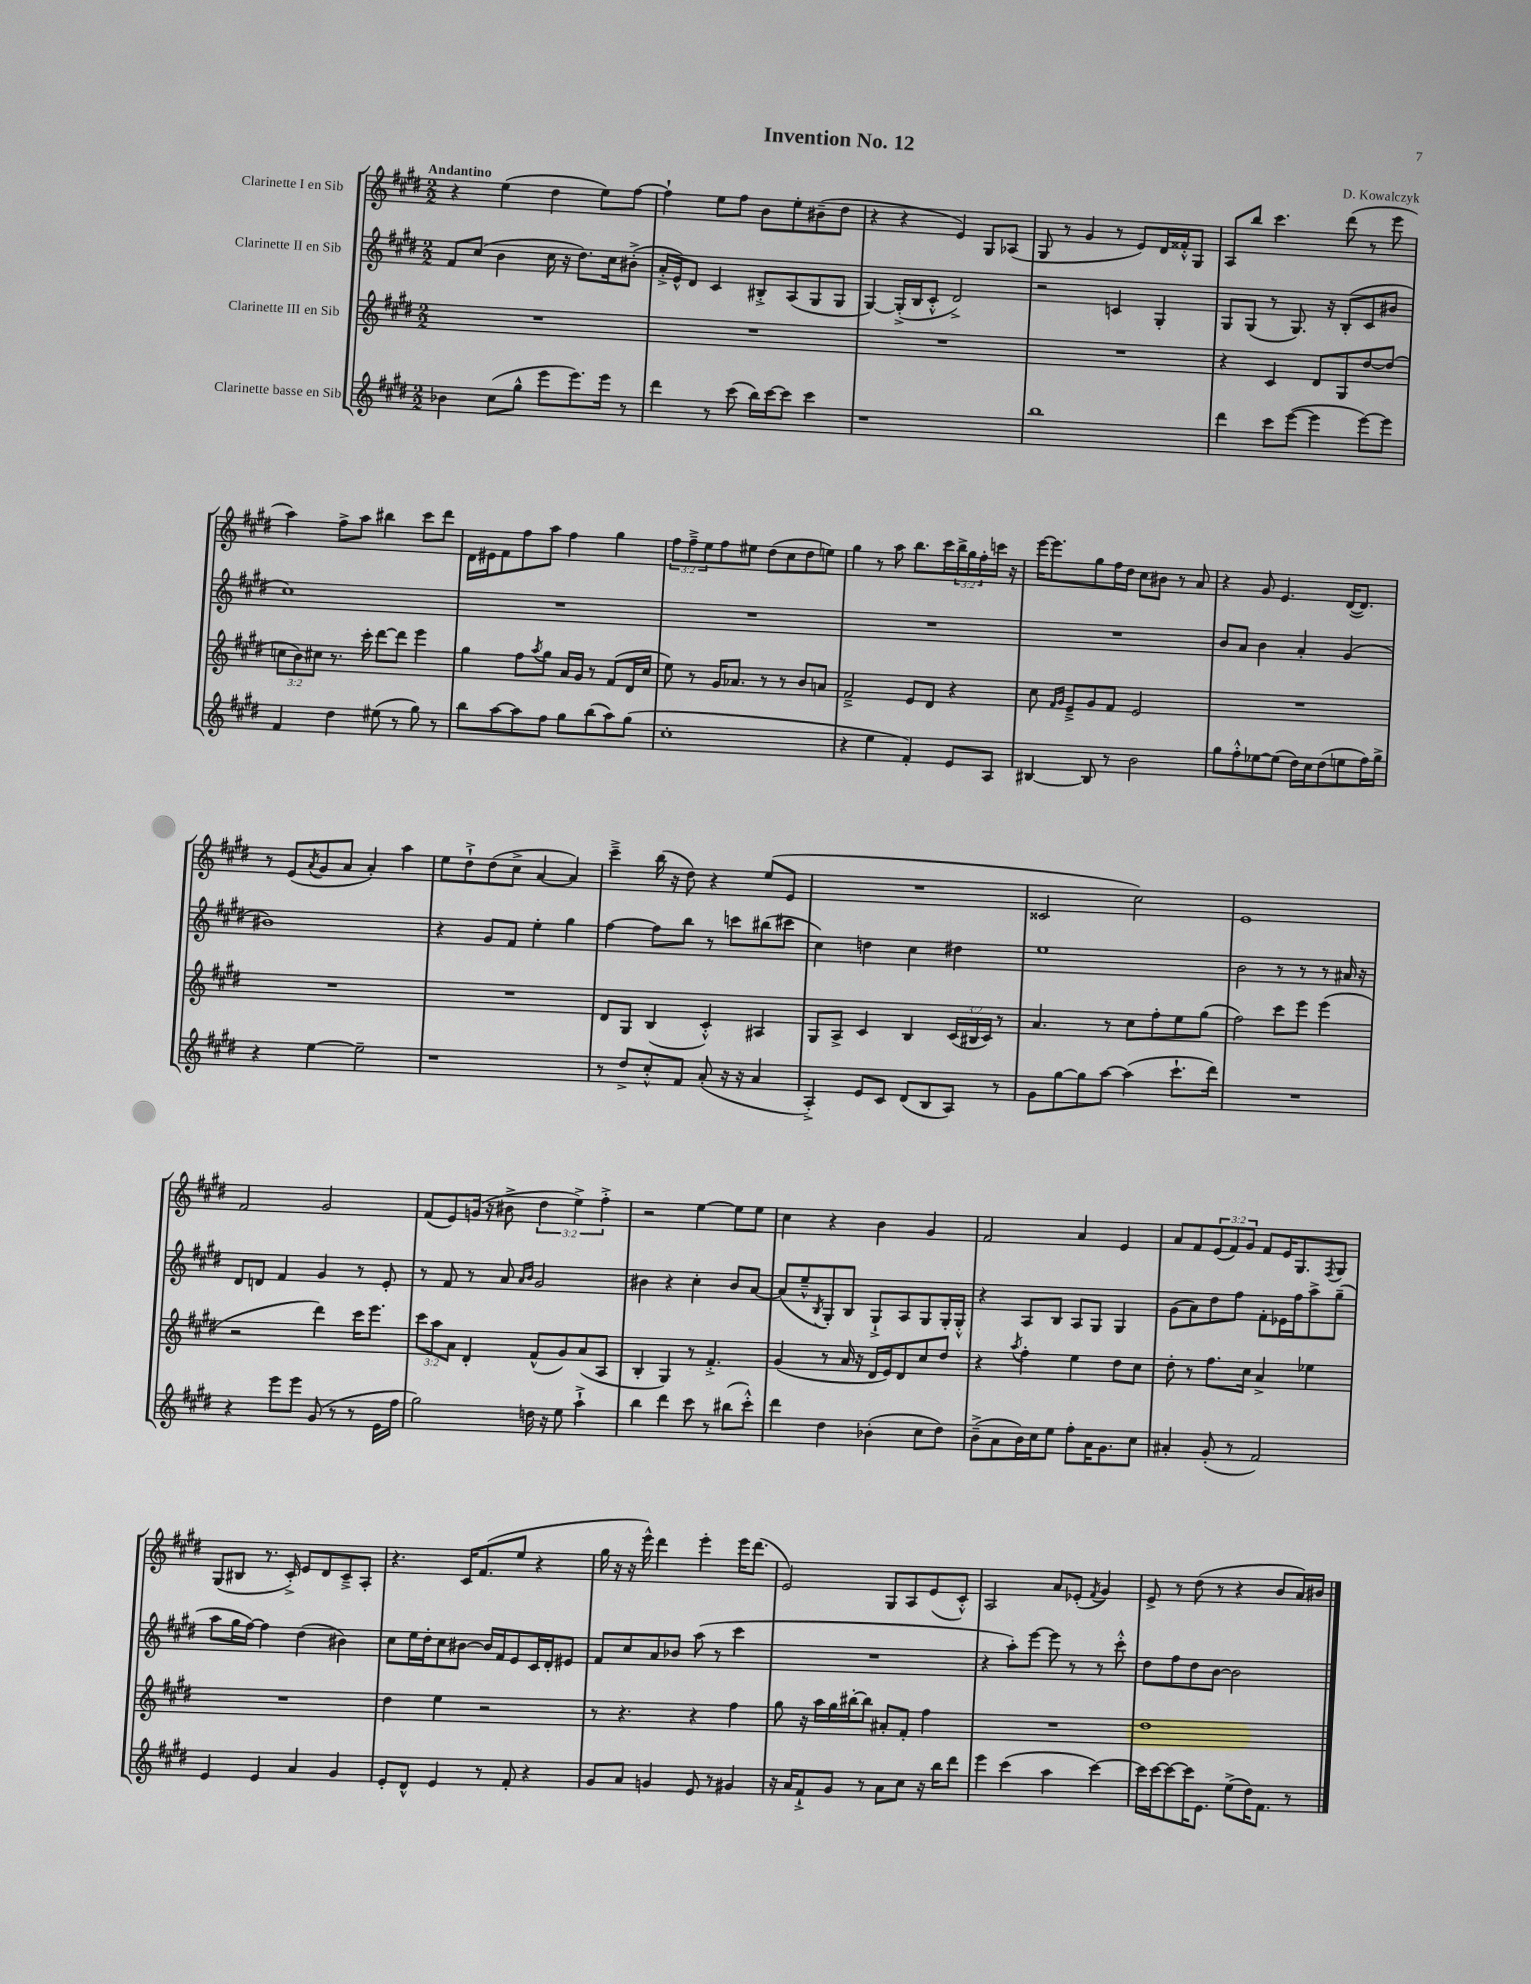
\header { title = "Invention No. 12" composer = "D. Kowalczyk" }
<<
\new StaffGroup <<
\new Staff = "s0" \with { instrumentName = "Clarinette I en Sib" } {
    \clef treble \key e \major \numericTimeSignature \time 2/2 \override Staff.TupletNumber.text = #tuplet-number::calc-fraction-text \tempo "Andantino"
    r4 e''4( dis''4 e''8) fis''8~ |
    fis''4-! e''8 fis''8 b'8 e''8-. bis'8--( dis''8 |
    r4 r4 e'4) gis8 aes8( |
    gis8 r8 gis'4 r8 e'8) dis'16 fisis'16-.-^ gis8 |
    a8 b''8 cis'''4. dis'''8( r8 e'''8 |
    a''4) fis''8-> a''8 bis''4 cis'''8 dis'''8 |
    dis'16 eis'16 fis'8 fis''8 a''8 fis''4 gis''4 |
    \tuplet 3/2 { fis''8 fis''8---> e''8 } fis''8 eis''8 dis''8( cis''8 dis''8 e''8) |
    gis''4 r8 a''8 b''8. cis'''16 \tuplet 3/2 { b''16-> gis''16 fis''16-. } c'''16 r16 |
    e'''16~ e'''8. gis''8 fis''16 dis''16 cis''8 bis'8 r8 a'8 |
    r4 gis'8 e'4. dis'16~( dis'8.) |
    r8 e'8( \acciaccatura { a'8 } gis'8 a'8 a'4-.) a''4 |
    e''8 dis''8-!-> dis''8( cis''8-> a'4~ a'4) |
    cis'''4---> b''16( r16 dis''8) r4 e''8( e'8 |
    R1 |
    cisis'2 cis''2) |
    e'1 |
    fis'2 gis'2 |
    fis'8( e'8) g'16( r16 bis'8-> \tuplet 3/2 { dis''4 e''4->) fis''4-.-> } |
    r2 e''4~ e''8 e''8 |
    cis''4 r4 b'4 gis'4 |
    fis'2 a'4 e'4 |
    a'8 fis'8 \tuplet 3/2 { e'8( fis'8) gis'8 } fis'8 e'16 gis8. \acciaccatura { fis8 } gis8 |
    gis8( bis8 r8. cis'16-.->) e'8 dis'8 cis'8---> a8-. |
    r4. cis'16 fis'8.( e''8 r4 |
    gis''16 r16 r16 e'''16-^) dis'''4 e'''4-. e'''16 dis'''8.( |
    e'2) gis8 a8 e'8( cis'8-.-^) |
    a2 a'8 ees'8-.( \acciaccatura { fis'8 } gis'4) |
    e'8-> r8 dis''8( r8 r4 b'8 a'16) bis'16 \bar "|." |
}
\new Staff = "s1" \with { instrumentName = "Clarinette II en Sib" } {
    \clef treble \key e \major \numericTimeSignature \time 2/2
    fis'8 cis''8( b'4 cis''16 r16 dis''8.) cis''16 bis'8-.->( |
    a'16-.-> e'16-^) dis'8 cis'4 bis8-.-> a8( gis8 gis8 |
    gis4~) gis16-.->( b16 cis'8-.-^ dis'2->) |
    r2 c'4 gis4-. |
    gis8 gis8( r8 gis8.) r16 b8-.( cis'8 bis'8 |
    cis''1) |
    R1 |
    R1 |
    R1 |
    R1 |
    b'8 a'8 b'4 a'4-. gis'4( |
    bis'1) |
    r4 gis'8 fis'8 e''4-. gis''4 |
    fis''4~ fis''8 b''8 r8 c'''8 bis''8( cis'''8 |
    cis''4) d''4 cis''4 dis''4 |
    e''1 |
    b'2 r8 r8 r8 ais'16 r16 |
    dis'8 d'8 fis'4 gis'4 r8 e'8-. |
    r8 fis'8 r8 a'8 \grace { a'16 b'16 } gis'2 |
    bis'4 r4 cis''4-. bis'8 a'8~ |
    a'8( e''8---^ \acciaccatura { b8 } gis8-.) b8 gis8-!-> a8 gis8 gis16-. gis16-.-^ |
    r4 a8 b8 a8 gis8 gis4 |
    gis'8( a'8) dis''8 fis''8 fis'8-. ees'16 fis''16 a''8-> gis''8--( |
    a''8 gis''16 fis''16~) fis''4 dis''4( bis'4) |
    cis''8 e''16 dis''16-. cis''8 bis'8~ bis'16 fis'16 e'8 cis'16 dis'16-. eis'8 |
    fis'8 cis''8 a'8 bes'8 a''8( r8 cis'''4 |
    R1 |
    r4 a''8-.) e'''8~ e'''8 r8 r8 cis'''8-.-^ |
    dis''8 fis''8 dis''8 b'8~ b'2 \bar "|." |
}
\new Staff = "s2" \with { instrumentName = "Clarinette III en Sib" } {
    \clef treble \key e \major \numericTimeSignature \time 2/2 \override Staff.TupletNumber.text = #tuplet-number::calc-fraction-text
    R1 |
    R1 |
    R1 |
    R1 |
    r4 cis'4 dis'8 gis8 dis''8~ dis''8( |
    \tuplet 3/2 { c''8 b'8) cis''8 } r8. cis'''16-. dis'''8~ dis'''8 e'''4 |
    gis''4 fis''8 \acciaccatura { a''8 } gis''8 a'16 gis'16 r8 fis'8( dis'16 cis''16 |
    e''8) r8 gis'16 aes'8. r8 r8 b'8 a'8 |
    fis'2---> e'8 dis'8 r4 |
    cis''8 \grace { fis'16 gis'16 } e'8---> gis'8 fis'8 e'2 |
    R1 |
    R1 |
    R1 |
    dis'8 gis8 b4( cis'4-.-^) ais4 |
    gis8 a8-> cis'4 b4 \tuplet 3/2 { cis'16( bis16 cis'16) } r8 |
    a'4. r8 cis''8 fis''8-. e''8 gis''8( |
    fis''2) cis'''8 e'''8 e'''4( |
    r2 dis'''4) cis'''16 e'''8. |
    \tuplet 3/2 { cis'''8 a''8 a'8 } dis'4-. fis'8-^( gis'8) a'8( a8 |
    b4-. gis4) r8 fis'4.-.-> |
    gis'4( r8 a'16 r16 dis'16 e'16) dis'8 cis''8 dis''8 |
    r4 \acciaccatura { a''8 } fis''4-. e''4 dis''8 cis''8 |
    dis''8-. r8 fis''8. cis''16 a'4-> ees''4 |
    R1 |
    dis''4 e''4 r2 |
    r8 r4. r4 fis''4 |
    gis''8 r16 a''16 gis''16 bis''16~-. bis''8 ais'8-. fis'8-. fis''4 |
    R1 |
    dis''1 \bar "|." |
}
\new Staff = "s3" \with { instrumentName = "Clarinette basse en Sib" } {
    \clef treble \key e \major \numericTimeSignature \time 2/2
    bes'4 cis''8( gis''8-^ e'''8 e'''8.) e'''16 r8 |
    dis'''4 r8 cis'''8( b''16) cis'''16~ cis'''8 cis'''4 |
    r1 |
    b''1 |
    dis'''4 cis'''8 e'''8~( e'''4 e'''8~) e'''8 |
    fis'4 dis''4 eis''8( r8 gis''8) r8 |
    b''8 a''8~ a''8 fis''8 gis''8 b''8( a''8) gis''8( |
    cis''1-. |
    r4 e''4 fis'4-.) e'8 a8 |
    bis4~ bis8 r8 b'2 |
    gis''8 fis''8-.-^ ees''8~ ees''8( dis''16) cis''16 dis''8( e''8 fis''16) gis''16-> |
    r4 e''4~ e''2-- |
    r1 |
    r8 dis''8-> cis''8-.-^ fis'8 a'8-.( r16 r16 a'4 |
    a4-.->) e'8 cis'8 dis'8( b8 a8) r8 |
    gis'8 gis''8~ gis''8 a''8~ a''4( cis'''8.-! dis'''16) |
    R1 |
    r4 e'''8 e'''8 gis'8( r8 r8 e'16 fis''16 |
    gis''2) d''16 r16 e''8 a''4-!-> |
    b''4 dis'''4 cis'''8 r8 bis''8( cis'''8-.-^) |
    dis'''4 dis''4 bes'4-.( cis''8 dis''8) |
    b'8--->( a'8 b'16) cis''16 e''8 fis''8-. a'16 gis'8. cis''8 |
    ais'4-. gis'8-.( r8 fis'2) |
    e'4 e'4 a'4 gis'4 |
    e'8-. dis'8-^ e'4 r8 fis'8-. r4 |
    gis'8 a'8 g'4 e'8 r8 gis'4 |
    r16 a'16 fis'8-!-> gis'8 r8 a'8 cis''8 r16 b''16 dis'''8 |
    e'''4 cis'''4( a''4 cis'''4~) |
    cis'''16 cis'''16~ cis'''8~ cis'''16 e'8. e''8->( dis''16) fis'8. r8 \bar "|." |
}
>>
>>
\layout { \context { \Score \remove "Bar_number_engraver" } }
